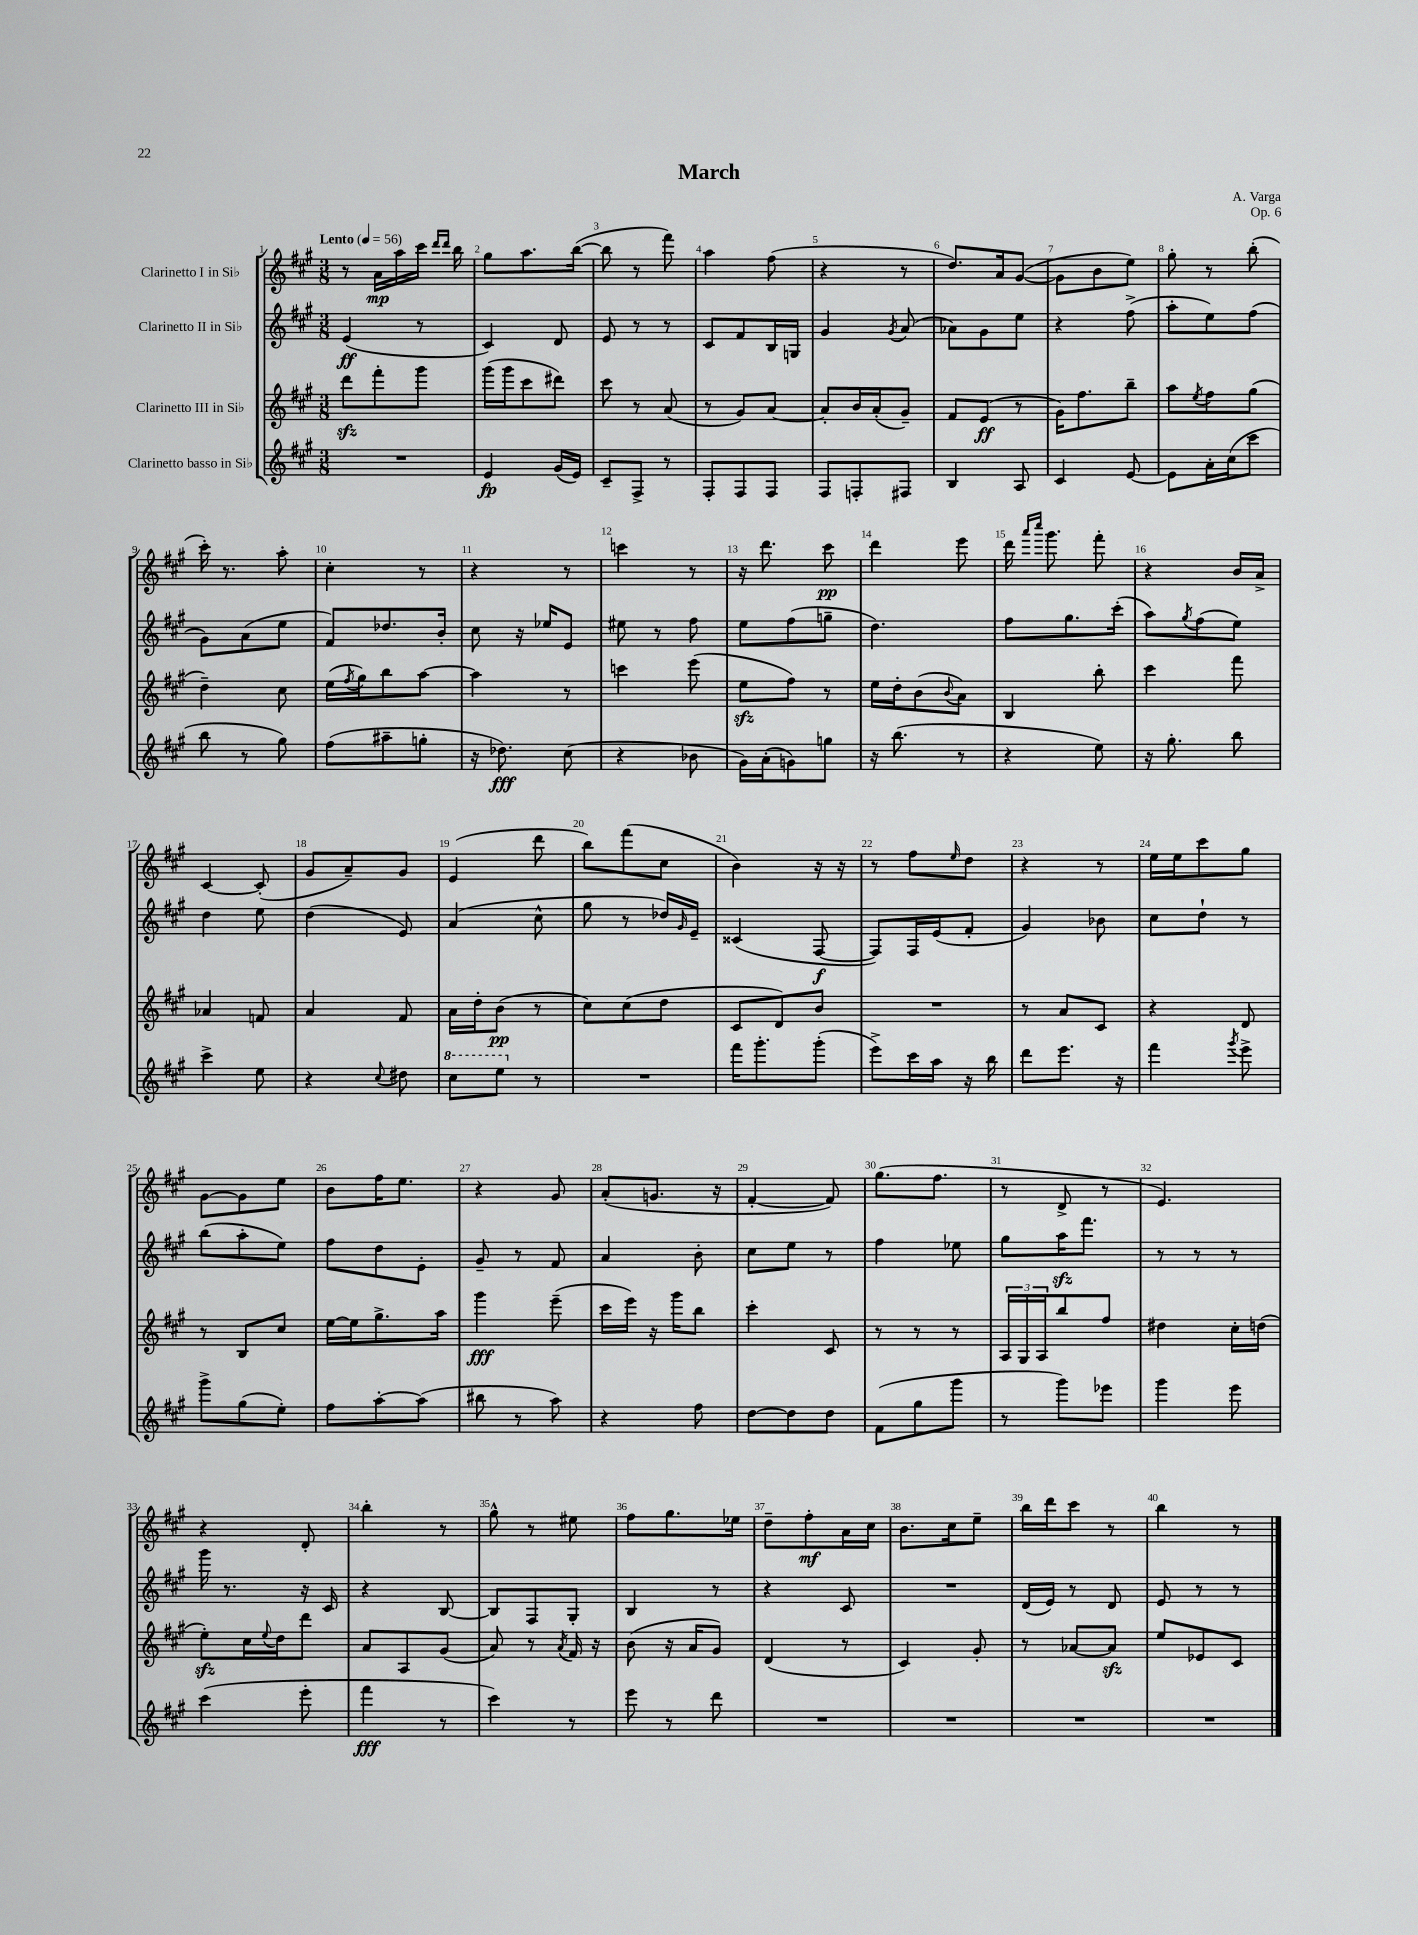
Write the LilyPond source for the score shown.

\header { title = "March" composer = "A. Varga" opus = "Op. 6" }
<<
\new StaffGroup <<
\new Staff = "s0" \with { instrumentName = "Clarinetto I in Sib" } {
    \clef treble \key a \major \numericTimeSignature \time 3/8 \tempo "Lento" 4 = 56
    r8 a'16\mp a''16 cis'''16 \grace { d'''16 d'''16 } b''16 |
    gis''8 a''8. b''16~( |
    b''8 r8 fis'''8) |
    a''4 fis''8( |
    r4 r8 |
    d''8.) a'16 gis'8~( |
    gis'8 b'8 e''8) |
    gis''8-. r8 b''8-.( |
    cis'''16-.) r8. a''8-. |
    cis''4-. r8 |
    r4 r8 |
    c'''4 r8 |
    r16 d'''8. cis'''8\pp |
    d'''4 e'''8 |
    d'''16 \grace { a'''16 cis''''16 } gis'''8. fis'''8-. |
    r4 b'16 a'16-> |
    cis'4~ cis'8-.( |
    gis'8 a'8--) gis'8 |
    e'4( d'''8 |
    b''8) fis'''8( cis''8 |
    b'4) r16 r16 |
    r8 fis''8 \grace { e''16 } d''8 |
    r4 r8 |
    e''16 e''16 cis'''8 gis''8 |
    gis'8~ gis'8 e''8 |
    b'8 fis''16 e''8. |
    r4 gis'8 |
    a'8-.( g'8. r16 |
    fis'4~-. fis'8) |
    gis''8.( fis''8. |
    r8 d'8-> r8 |
    e'4.) |
    r4 d'8-. |
    b''4-. r8 |
    gis''8-^ r8 eis''8 |
    fis''8 gis''8. ees''16 |
    d''8-- fis''8-.\mf a'16 cis''16 |
    b'8. cis''16 e''8-- |
    b''16 d'''16 cis'''8 r8 |
    b''4 r8 \bar "|." |
}
\new Staff = "s1" \with { instrumentName = "Clarinetto II in Sib" } {
    \clef treble \key a \major \numericTimeSignature \time 3/8
    e'4\ff( r8 |
    cis'4) d'8 |
    e'8 r8 r8 |
    cis'8 fis'8 b16 g16 |
    gis'4 \acciaccatura { gis'8 } a'8( |
    aes'8) gis'8 e''8 |
    r4 fis''8->( |
    a''8-. e''8) fis''8( |
    gis'8) a'8( e''8 |
    fis'8) des''8. b'16-. |
    cis''8 r16 ees''16 e'8 |
    eis''8 r8 fis''8 |
    e''8 fis''8( g''8-- |
    d''4.) |
    fis''8 gis''8. cis'''16-.( |
    a''8) \acciaccatura { gis''8 } fis''8( e''8) |
    d''4 e''8 |
    d''4( e'8) |
    a'4( cis''8-^ |
    gis''8 r8 des''16) \grace { gis'16 } e'16-- |
    cisis'4( fis8~\f |
    fis8) fis16 e'16( fis'8-. |
    gis'4) bes'8 |
    cis''8 d''8-! r8 |
    b''8( a''8-. e''8) |
    fis''8 d''8 e'8-. |
    gis'8-- r8 fis'8 |
    a'4 b'8-. |
    cis''8 e''8 r8 |
    fis''4 ees''8 |
    gis''8 a''16\sfz fis'''8. |
    r8 r8 r8 |
    gis'''16 r8. r16 cis'16 |
    r4 b8~ |
    b8 fis8 gis8-. |
    b4 r8 |
    r4 cis'8 |
    R4. |
    d'16( e'16) r8 d'8 |
    e'8 r8 r8 \bar "|." |
}
\new Staff = "s2" \with { instrumentName = "Clarinetto III in Sib" } {
    \clef treble \key a \major \numericTimeSignature \time 3/8
    d'''8\sfz fis'''8-. gis'''8 |
    gis'''16( gis'''16 cis'''8 dis'''8) |
    cis'''8 r8 a'8( |
    r8 gis'8) a'8~ |
    a'8-. b'16 a'16-.( gis'8--) |
    fis'8 e'8\ff( r8 |
    gis'16) fis''8. b''8-- |
    a''8 \acciaccatura { e''8 } fis''8 gis''8( |
    d''4--) cis''8 |
    e''16( \acciaccatura { fis''8 } gis''16) b''8 a''8~ |
    a''4 r8 |
    c'''4 e'''8( |
    e''8\sfz fis''8) r8 |
    e''16 d''16-. b'8( \appoggiatura { b'8 } a'8) |
    b4 b''8-. |
    cis'''4 fis'''8 |
    aes'4 f'8 |
    a'4 fis'8 |
    a'16 d''16-. b'8\pp( r8 |
    cis''8) cis''8( d''8 |
    cis'8 d'8) b'8 |
    R4. |
    r8 a'8 cis'8 |
    r4 d'8 |
    r8 b8 cis''8 |
    e''16~ e''16 gis''8.-> a''16 |
    gis'''4\fff e'''8--( |
    cis'''16 e'''16) r16 gis'''16 b''8 |
    cis'''4-. cis'8 |
    r8 r8 r8 |
    \tuplet 3/2 { a16 gis16 a16 } b''8 fis''8 |
    dis''4 cis''16-. d''16( |
    e''8-.\sfz) cis''16 \appoggiatura { e''8 } d''16 d'''8 |
    a'8 a8 gis'8( |
    a'8) r8 \acciaccatura { a'8 } fis'16 r16 |
    b'8( r16 a'16 gis'8) |
    d'4( r8 |
    cis'4) gis'8-. |
    r8 aes'8~ aes'8\sfz |
    e''8 ees'8 cis'8 \bar "|." |
}
\new Staff = "s3" \with { instrumentName = "Clarinetto basso in Sib" } {
    \clef treble \key a \major \numericTimeSignature \time 3/8
    R4. |
    e'4\fp gis'16( e'16) |
    cis'8-- fis8-> r8 |
    fis8-. fis8 fis8 |
    fis8 f8-. fis8 |
    b4 a8 |
    cis'4 e'8~ |
    e'8 a'16-. cis''16( cis'''8 |
    b''8 r8 gis''8) |
    fis''8( ais''8-- g''8-. |
    r16 des''8.\fff) cis''8( |
    r4 bes'8 |
    gis'16) a'16-.( g'8) g''8 |
    r16 b''8.( r8 |
    r4 e''8) |
    r16 gis''8.-. b''8 |
    cis'''4-> e''8 |
    r4 \appoggiatura { cis''8 } dis''8 |
    \ottava #1 cis'''8 e'''8 \ottava #0 r8 |
    R4. |
    fis'''16 gis'''8.-. gis'''8-.( |
    e'''8->) cis'''16 a''16 r16 b''16 |
    d'''8 e'''8. r16 |
    fis'''4 \acciaccatura { gis'''8 } e'''8-> |
    gis'''8-> gis''8( e''8-.) |
    fis''8 a''8~-. a''8( |
    bis''8 r8 a''8) |
    r4 fis''8 |
    d''8~ d''8 d''8 |
    fis'8( gis''8 gis'''8 |
    r8 gis'''8) ees'''8 |
    gis'''4 e'''8 |
    cis'''4( e'''8-. |
    fis'''4\fff r8 |
    cis'''4) r8 |
    e'''8 r8 d'''8 |
    R4. |
    R4. |
    R4. |
    R4. \bar "|." |
}
>>
>>
\layout { \context { \Score \override BarNumber.break-visibility = ##(#f #t #t) barNumberVisibility = #all-bar-numbers-visible } }
